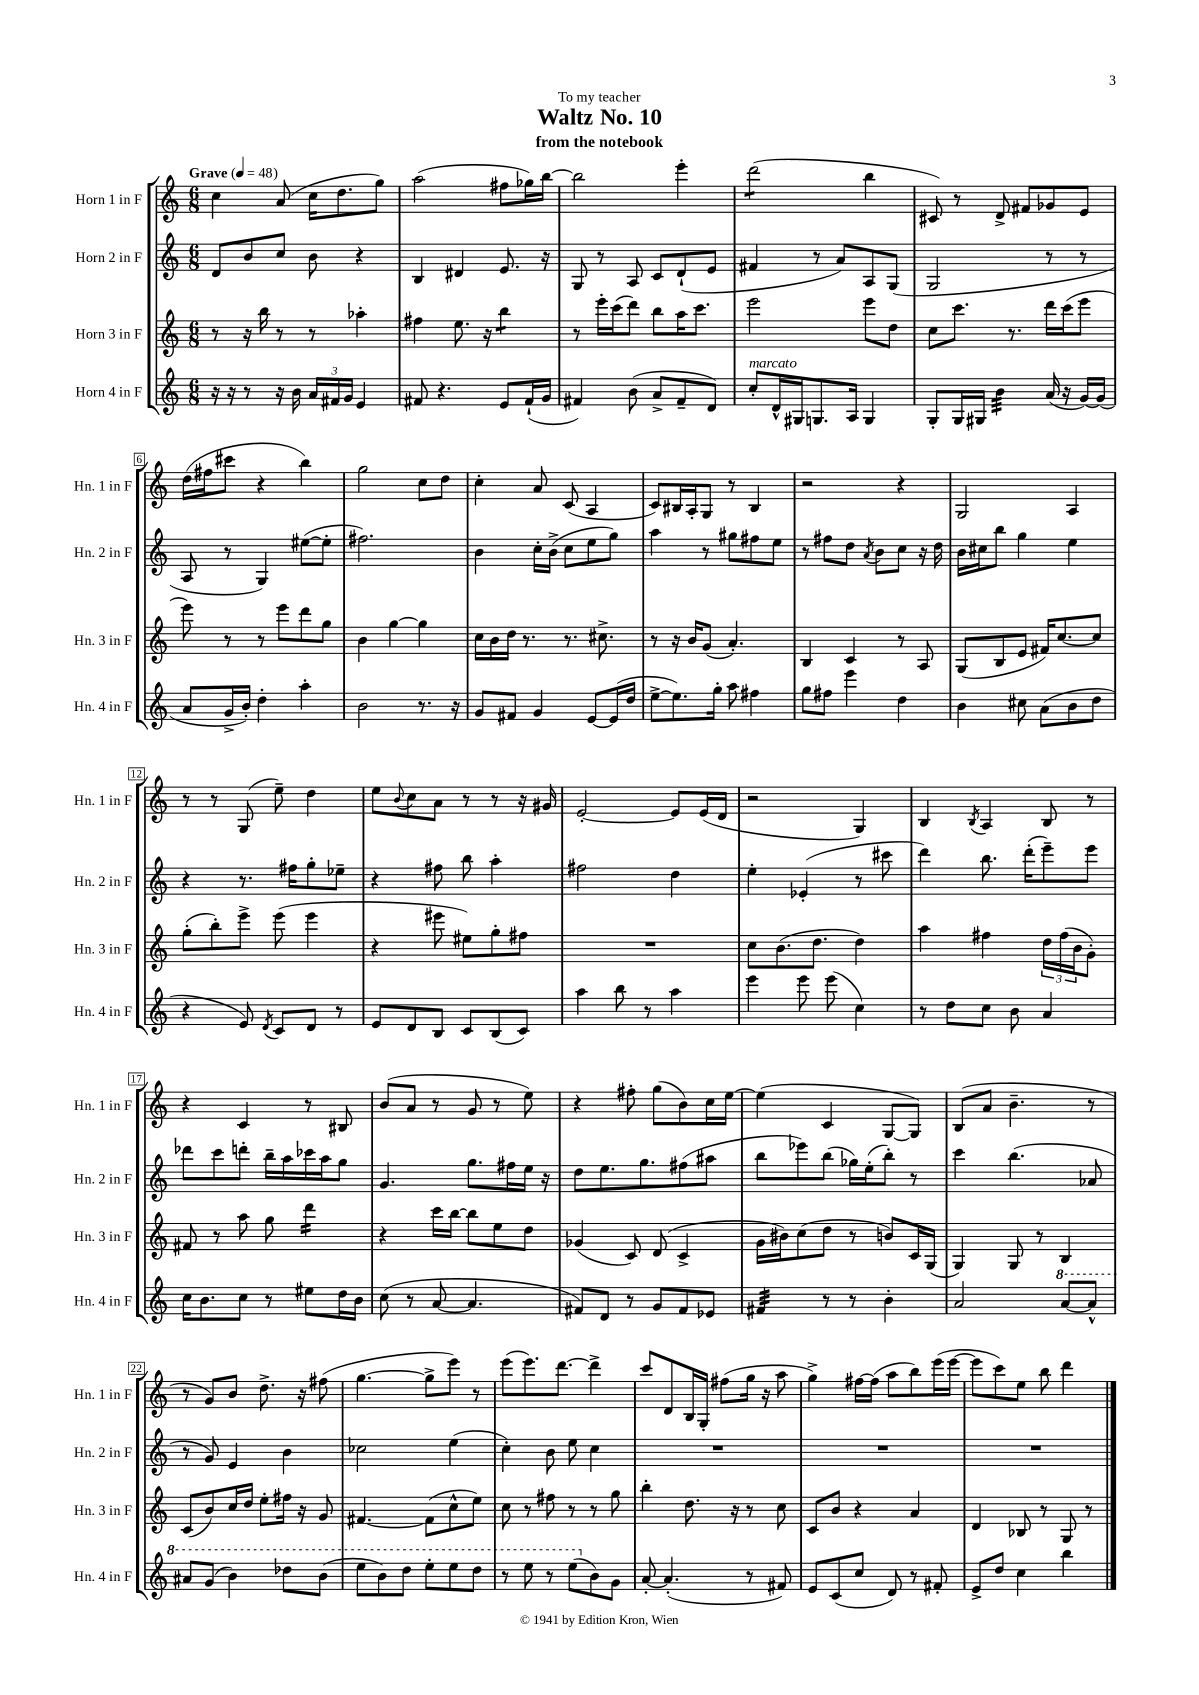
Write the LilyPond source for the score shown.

\header { title = "Waltz No. 10" subtitle = "from the notebook" dedication = "To my teacher" }
<<
\new StaffGroup <<
\new Staff = "s0" \with { instrumentName = "Horn 1 in F" shortInstrumentName = "Hn. 1 in F" } {
    \clef treble \key c \major \numericTimeSignature \time 6/8 \tempo "Grave" 4 = 48
    c''4 a'8( c''16 d''8. g''8) |
    a''2( fis''8 ges''16) b''16~ |
    b''2 e'''4-. |
    d'''2:8( b''4 |
    cis'8) r8 d'8-> fis'8 ges'8 e'8 |
    d''16( fis''16 cis'''8 r4 b''4) |
    g''2 c''8 d''8 |
    c''4-. a'8 c'8( a4 |
    c'8) bis16 a16-. g8 r8 bis4 |
    r2 r4 |
    g2 a4 |
    r8 r8 g8( e''8--) d''4 |
    e''8 \appoggiatura { b'8 } c''8 a'8 r8 r8 r16 gis'16 |
    e'2~-. e'8 e'16( d'16 |
    r2 g4) |
    b4 \acciaccatura { b8 } a4 b8 r8 |
    r4 c'4 r8 bis8 |
    b'8( a'8 r8 g'8 r8 e''8) |
    r4 fis''8-. g''8( b'8) c''16 e''16~ |
    e''4( c'4 g8~ g8) |
    b8( a'8 b'4.-- r8 |
    r8 g'8) b'8 d''8.-> r16 fis''8( |
    g''4.~ g''8-> e'''8) r8 |
    e'''8( e'''8.) d'''8.~ d'''4-> |
    c'''8 d'8 b16 g16-. fis''8( g''16 r16 a''8 |
    g''4->) fis''16~ fis''16( a''8 b''8) e'''16( e'''16~ |
    e'''8 c'''8) e''8 b''8 d'''4 \bar "|." |
}
\new Staff = "s1" \with { instrumentName = "Horn 2 in F" shortInstrumentName = "Hn. 2 in F" } {
    \clef treble \key c \major \numericTimeSignature \time 6/8
    d'8 b'8 c''8 b'8 r4 |
    b4 dis'4 e'8. r16 |
    g8 r8 a8 c'8 d'8-!( e'8 |
    fis'4 r8 a'8) a8 g8( |
    g2 r8 r8 |
    a8 r8 g4) eis''8~( eis''8-. |
    fis''2.) |
    b'4 c''16-. b'16->( c''8 e''8 g''8) |
    a''4 r8 gis''8 fis''8 e''8 |
    r8 fis''8 d''8 \acciaccatura { a'8 } b'8 c''8 r16 d''16 |
    b'16 cis''16 b''8 g''4 e''4 |
    r4 r8. fis''16 g''8-. ees''8-- |
    r4 fis''8 b''8 a''4-. |
    fis''2 d''4 |
    e''4-. ees'4-.( r8 cis'''8 |
    d'''4) b''8. d'''16-.( e'''8--) e'''8 |
    des'''8 c'''8 d'''8-. b''16-- a''16 ces'''16 a''16 g''8 |
    g'4. g''8. fis''16 e''16 r16 |
    d''8 e''8. g''8. fis''8( ais''8 |
    b''8 ees'''8) b''8( ges''16) e''16-.( b''8-.) r8 |
    c'''4 b''4.( aes'8 |
    r8 g'8) e'4 b'4 |
    ces''2 e''4( |
    c''4-.) b'8 e''8 c''4 |
    R2. |
    R2. |
    R2. \bar "|." |
}
\new Staff = "s2" \with { instrumentName = "Horn 3 in F" shortInstrumentName = "Hn. 3 in F" } {
    \clef treble \key c \major \numericTimeSignature \time 6/8
    r8 r16 b''16 r8 r8 aes''4-. |
    fis''4 e''8. r16 b''4:8 |
    r8 e'''16-. c'''16( d'''8) b''8 a''16 c'''8. |
    e'''2 e'''8 d''8 |
    c''8 c'''8. r8. d'''16 c'''16( e'''8 |
    e'''8) r8 r8 e'''8 d'''8 g''8 |
    b'4 g''4~ g''4 |
    c''16 b'16 d''16 r8. r8. cis''8.-> |
    r8 r16 b'16 g'8( a'4.-.) |
    b4 c'4 r8 a8 |
    g8( b8 e'8 fis'16) c''8.~ c''8 |
    g''8-.( b''8-.) e'''8-> e'''8( e'''4 |
    r4 eis'''8 eis''8) g''8-. fis''8 |
    R2. |
    c''8 b'8.( d''8. d''4) |
    a''4 fis''4 \tuplet 3/2 { d''16 fis''16( b'16 } g'8-.) |
    fis'8 r8 a''8 g''8 d'''4:16 |
    r4 c'''16 b''16~ b''8 e''8 d''8 |
    ges'4( c'8) d'8( c'4-> |
    g'16 bis'16) c''8( d''8 r8 b'8) c'16 g16( |
    g4) g8 r8 b4 |
    c'8( b'8) c''16 d''16 e''8-. fis''16 r16 g'8 |
    fis'4.~ fis'8( c''8-^ e''8) |
    c''8 r8 fis''8 r8 r8 g''8 |
    b''4-. d''8. r16 r8 c''8 |
    c'8 b'8 r4 a'4 |
    d'4 bes8 r8 g8 r8 \bar "|." |
}
\new Staff = "s3" \with { instrumentName = "Horn 4 in F" shortInstrumentName = "Hn. 4 in F" } {
    \clef treble \key c \major \numericTimeSignature \time 6/8
    r16 r16 r8 r16 b'16 \tuplet 3/2 { a'16 fis'16 g'16 } e'4 |
    fis'8 r4. e'8 fis'16-!( g'16 |
    fis'4) b'8( a'8-> fis'8-- d'8) |
    c''8-.^\markup { \italic "marcato" } d'16-^ gis16 g8. a16 g4 |
    g8-. g16 gis16 b'4:32 a'16( r16 g'16~) g'16( |
    a'8 g'16-> b'16-.) d''4-. a''4-. |
    b'2 r8. r16 |
    g'8 fis'8 g'4 e'8~ e'16( d''16 |
    e''8~-> e''8.) g''16-. a''8 fis''4 |
    g''8 fis''8 e'''4 d''4 |
    b'4 cis''8 a'8( b'8 d''8 |
    r4 e'8) \acciaccatura { d'8 } c'8 d'8 r8 |
    e'8 d'8 b8 c'8 b8( c'8) |
    a''4 b''8 r8 a''4 |
    e'''4 e'''8 e'''8( c''4) |
    r8 d''8 c''8 b'8 a'4 |
    c''16 b'8. c''8 r8 eis''8 d''16 b'16 |
    c''8( r8 a'8~ a'4. |
    fis'8) d'8 r8 g'8 fis'8 ees'8 |
    fis'4:32 r8 r8 b'4-. |
    a'2 \ottava #1 a''8~ a''8-^ |
    ais''8 g''8( b''4) des'''8 b''8( |
    e'''8 b''8) d'''8 e'''8-. e'''8 d'''8 |
    r8 e'''8 r8 e'''8( \ottava #0 b'8) g'8 |
    a'8~-. a'4.-.( r8 fis'8) |
    e'8 c'8( c''8 d'8) r8 fis'8-. |
    e'8-> d''8 c''4 b''4 \bar "|." |
}
>>
>>
\layout { \context { \Score \override BarNumber.stencil = #(make-stencil-boxer 0.1 0.3 ly:text-interface::print) } }
